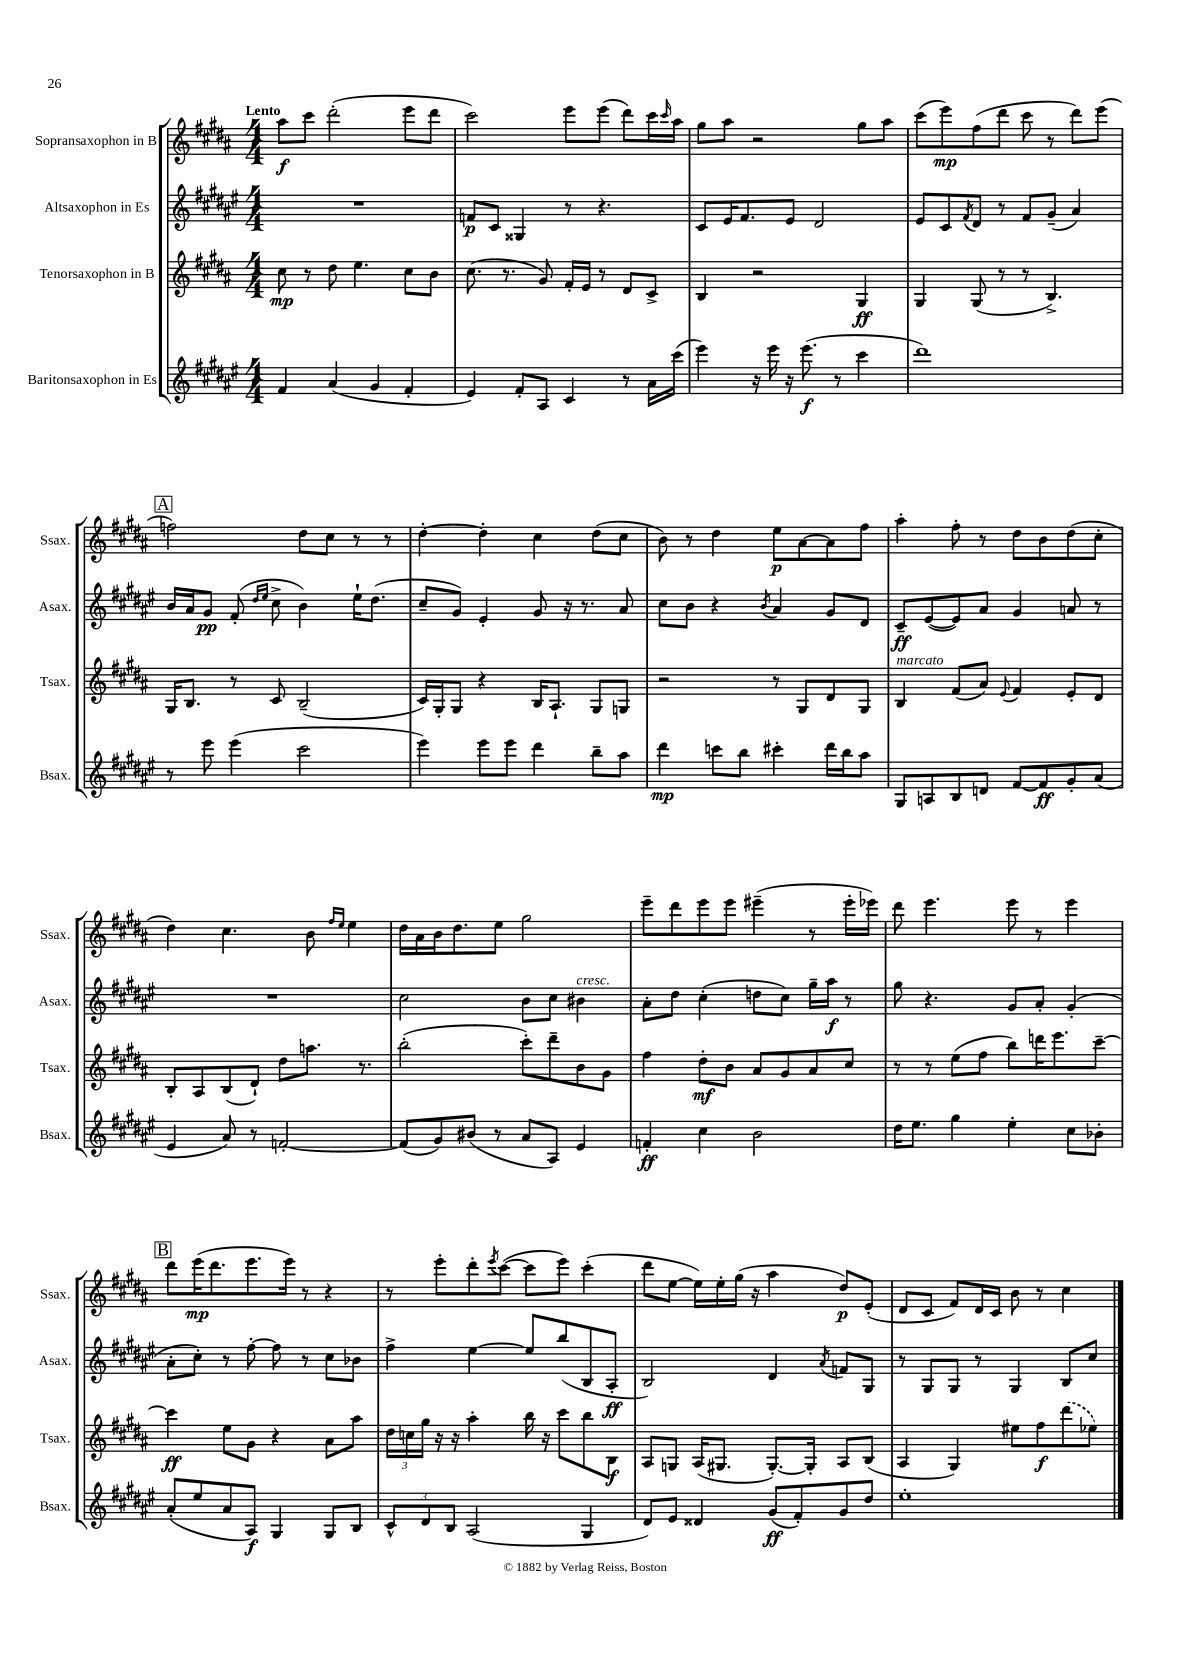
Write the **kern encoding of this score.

**kern	**kern	**kern	**kern
*staff4	*staff3	*staff2	*staff1
*clefG2	*clefG2	*clefG2	*clefG2
*k[f#c#g#d#a#e#]	*k[f#c#g#d#a#]	*k[f#c#g#d#a#e#]	*k[f#c#g#d#a#]
*M4/4	*M4/4	*M4/4	*M4/4
4f#	8cc#	1r	8aa#
.	8r	.	8ccc#
(4a#	8dd#	.	(2ddd#'
.	4.ee	.	.
4g#	.	.	.
4f#'	8cc#	.	8eee
.	8b	.	8ddd#
=	=	=	=
4e#)	(8.cc#	8f	2ccc#)
.	.	8c#	.
.	8.r	.	.
8f#'	.	4G##	.
8A#	8g#)	.	.
4c#	16f#'	8r	8eee
.	16e	.	.
.	8r	4.r	(8eee
8r	8d#	.	8ddd#)
16a#	8c#^	.	16ccc#
.	.	.	16qqccc#
(16ccc#	.	.	16aa#
=	=	=	=
4eee#)	4B	8c#	8gg#
.	.	16e#	8aa#
.	.	8.f#	.
16r	2r	.	2r
16eee#	.	.	.
16r	.	8e#	.
(8.eee#	.	.	.
.	.	2d#	.
8r	.	.	.
4ccc#	4G#	.	8gg#
.	.	.	8aa#
=	=	=	=
1ddd#)	4G#	8e#	(8ccc#
.	.	8c#	8eee)
.	.	8qf#	.
.	(8G#	8d#	(8ff#
.	8r	8r	8ddd#
.	8r	8f#	8ccc#
.	4.B^)	(8g#~	8r
.	.	4a#)	8ddd#)
.	.	.	(8eee
=	=	=	=
8r	16G#	16b	2ff)
.	8.B	16a#	.
8eee#	.	8g#	.
(4eee#	8r	(8f#'	.
.	.	16qqdd#	.
.	.	16qqee#	.
.	8c#	8cc#^	.
2ccc#	(2B~	4b)	8dd#
.	.	.	8cc#
.	.	16ee#`	8r
.	.	(8.dd#	.
.	.	.	8r
=	=	=	=
4eee#)	16c#)	8cc#~	[4dd#'
.	16G#'	.	.
.	8G#	8g#)	.
8eee#	4r	4e#'	4dd#']
8eee#	.	.	.
4ddd#	16B	8g#	4cc#
.	8.A#`	.	.
.	.	16r	.
.	.	8.r	.
8bb~	8G#	.	(8dd#
8aa#	8G	8a#	8cc#
=	=	=	=
4ddd#	2r	8cc#	8b)
.	.	8b	8r
8ccc	.	4r	4dd#
8bb	.	.	.
.	.	8qb	.
4ccc#'	8r	4a#	8ee
.	8G#	.	[8a#
16ddd#	8d#	8g#	8a#]
16bb	.	.	.
8aa#	8G#	8d#	8ff#
=	=	=	=
8G#	4B	8c#~	4aa#'
8A	.	([8e#	.
8B	(8f#	8e#])	8ff#'
8d	8a#)	8a#	8r
.	8qqe	.	.
[8f#	4f#	4g#	8dd#
8f#]	.	.	8b
8g#'	8e'	8a	(8dd#
(8a#	8d#	8r	8cc#'
=	=	=	=
4e#	8B'	1r	4dd#)
.	8A#	.	.
8a#)	(8B	.	4.cc#
8r	8d#`)	.	.
[2f'	8dd#	.	.
.	8.aa	.	8b
.	.	.	16qqff#
.	.	.	16qqee
.	.	.	4ee
.	8.r	.	.
=	=	=	=
(8f]	(2bb'	2cc#	16dd#
.	.	.	16a#
8g#)	.	.	16b
.	.	.	8.dd#
(8b#	.	.	.
8r	.	.	8ee
8a#	8ccc#')	8b	2gg#
8A#)	8ddd#~	8cc#	.
4e#	8b	4b#	.
.	8g#	.	.
=	=	=	=
4f'	4ff#	8a#'	8eee~
.	.	8dd#	8ddd#
4cc#	8dd#'	(4cc#'	8eee
.	8b	.	8eee
2b	8a#	8dd	(4eee#~
.	8g#	8cc#)	.
.	8a#	16gg#~	8r
.	.	16aa#	.
.	8cc#	8r	16eee#'
.	.	.	16eee-)
=	=	=	=
16dd#	8r	8gg#	8ddd#
8.ee#	.	.	.
.	8r	4.r	4.eee
4gg#	(8ee	.	.
.	8ff#	.	.
4ee#'	8bb)	8g#	8eee
.	16ddd	8a#'	8r
.	8.eee	.	.
8cc#	.	(4g#'	4eee
8b-'	[8ccc#~	.	.
=	=	=	=
(8a#'	4ccc#]	8a#'	8ddd#
8ee#	.	8cc#')	(16eee
.	.	.	8.ddd#
8a#	8ee	8r	.
8A#)	8g#	[8ff#'	8.eee
4G#	4r	8ff#]	.
.	.	.	16eee)
.	.	8r	8r
8G#	8a#	8cc#	4r
8B	8aa#	8b-	.
=	=	=	=
12c#^^	24dd#	4ff#^	8r
.	24cc	.	.
12d#	24gg#	.	.
.	16r	.	8eee'
12B	.	.	.
.	16r	.	.
(2A#	4aa#'	[4ee#	8ddd#'
.	.	.	8qeee
.	.	.	([8ccc#
.	16bb	8ee#]	8ccc#]
.	16r	.	.
.	8ccc#	(8bb	8eee)
4G#	8bb	8B	(4ccc#'
.	8B	8A#'	.
=	=	=	=
8d#)	8A#	2B)	8ddd#
8e#	8G	.	[8ee
4d##	(16A#	.	16ee])
.	8.G#	.	16ee'
.	.	.	(16gg#
.	.	.	16r
(8g#	[8.G#')	4d#	4aa#
8f#')	.	.	.
.	16G#']	.	.
.	.	8qa#	.
8g#	8A#	8f	8dd#)
8dd#	(8B	8G#	(8e'
=	=	=	=
1ee#'	4A#	8r	8d#
.	.	8G#	8c#
.	4G#)	8G#	8f#)
.	.	8r	16d#
.	.	.	16c#
.	8ee#	4G#	8b
.	8ff#	.	8r
.	(8ddd#	8B	4cc#
.	8ee-)	8cc#	.
==	==	==	==
*-	*-	*-	*-
